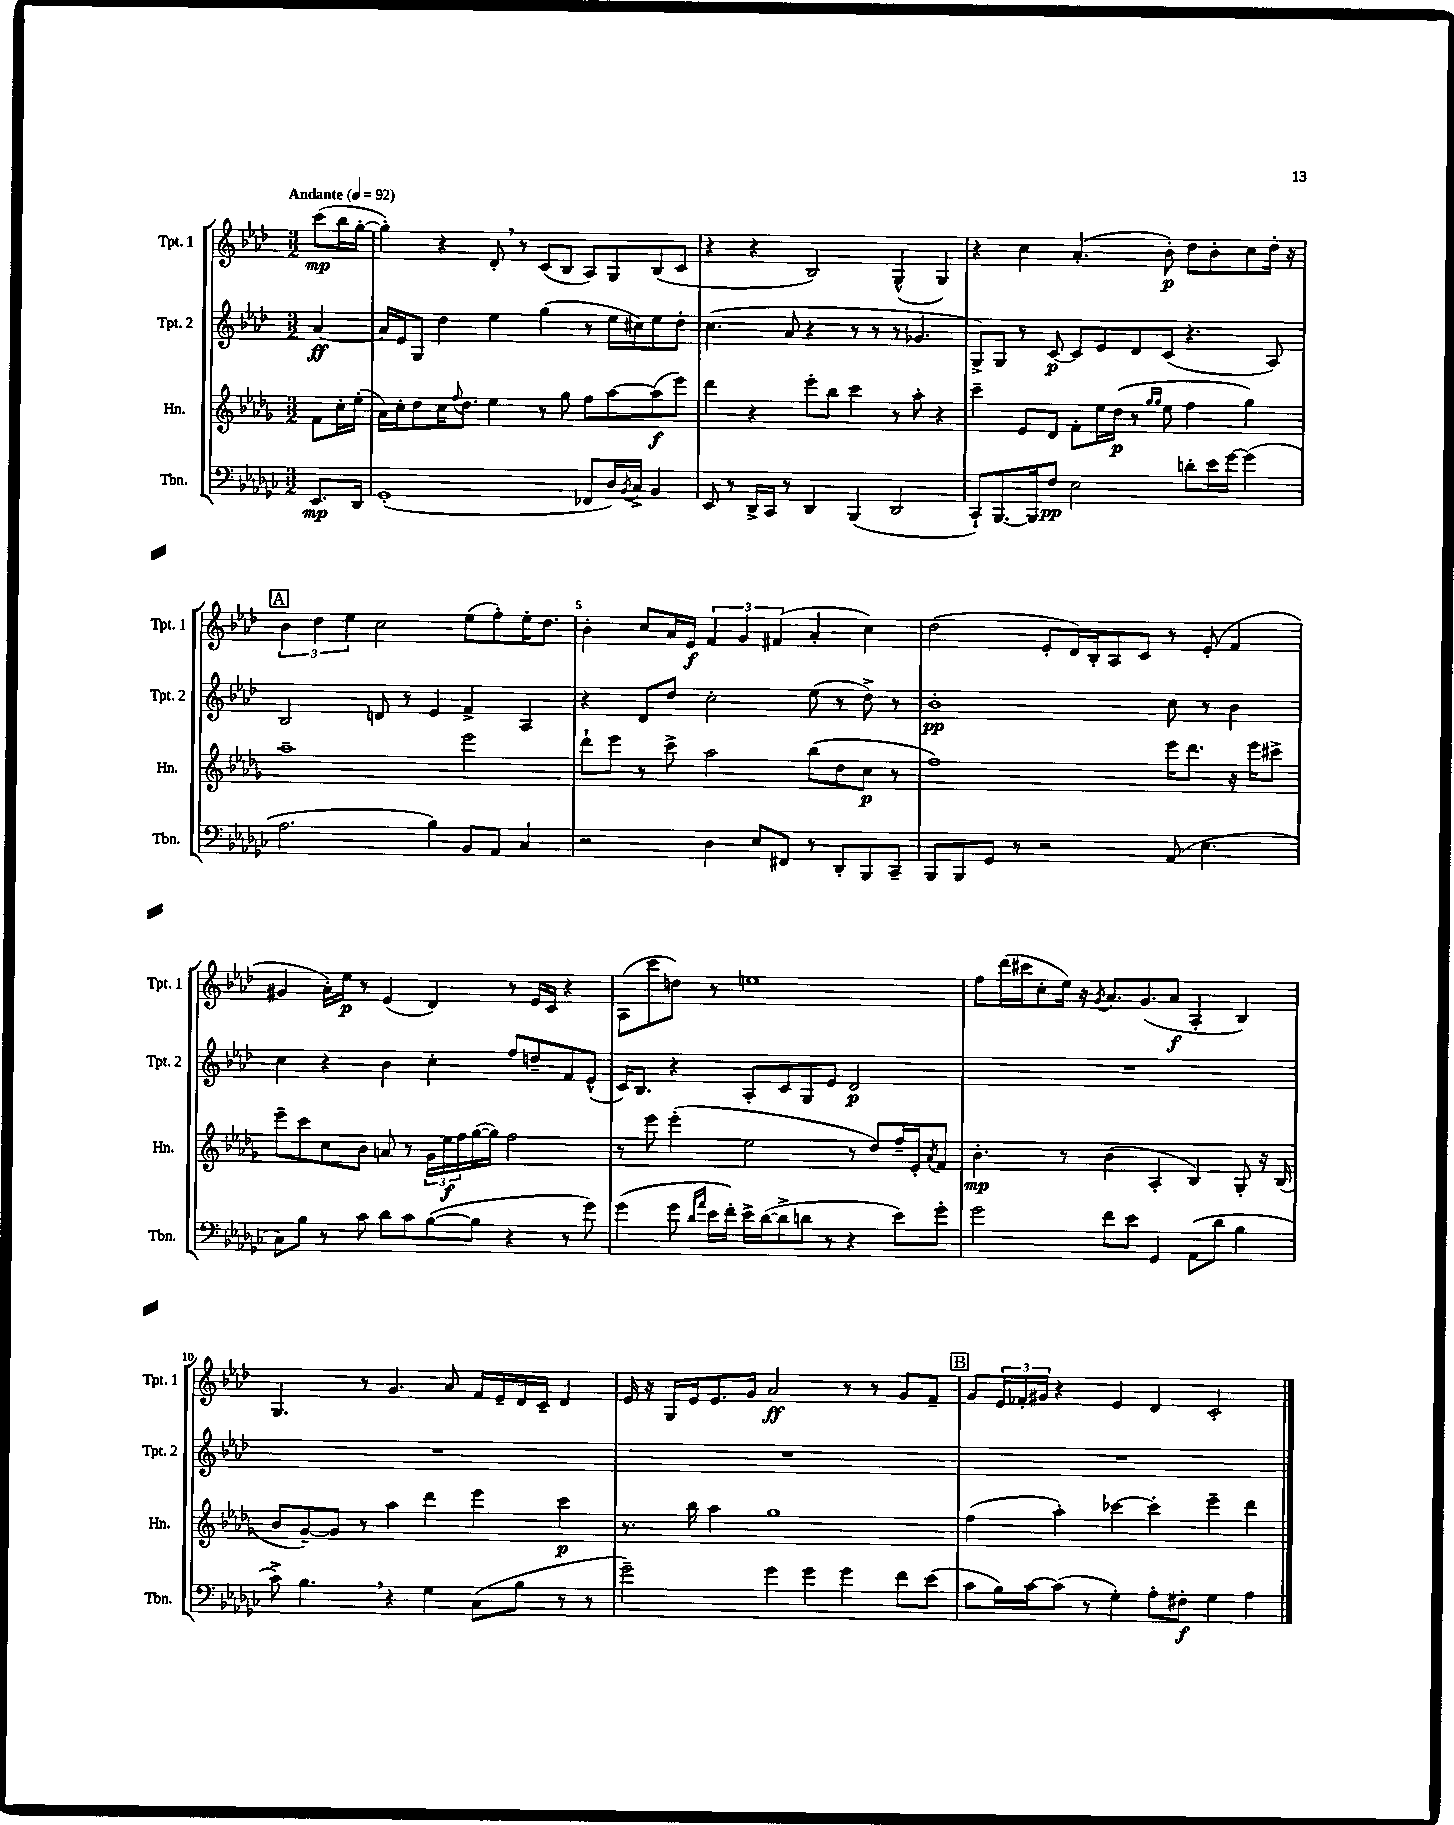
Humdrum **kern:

**kern	**kern	**kern	**kern
*staff4	*staff3	*staff2	*staff1
*clefF4	*clefG2	*clefG2	*clefG2
*k[b-e-a-d-g-c-]	*k[b-e-a-d-g-]	*k[b-e-a-d-]	*k[b-e-a-d-]
*M3/2	*M3/2	*M3/2	*M3/2
*MM92	*MM92	*MM92	*MM92
8.EE-/L	8f\L	[4a-/	(8ccc\L
.	16cc'\L	.	16bb-\L
16DD-/Jk	(16ee-'\JJ	.	[16gg'\JJ
=	=	=	=
(1GG-'	16a-\LL)	16a-/]LL	4gg'\])
.	16cc'\J	16e-/J	.
.	8dd-\	8G/J	.
.	16cc\K	4dd-\	4r
.	8qqff/	.	.
.	8.dd-\J	.	.
.	4ee-\	4ee-\	8d-'/
.	.	.	8r
.	8r	(4gg\	(8c/L
.	8gg-\	.	8B-/J
8FF-/L	8ff\L	8r	8A-/L)
16D-/L)	[8aa-\	16ee-\LL	8G/
8qBB-/	.	.	.
16C-^/JJ	.	16cc#\J)	.
4BB-/	(8aa-\]	8ee-\	(8B-/
.	8eee-\J)	8dd-'\J	8c/J
=	=	=	=
8EE-/	4ddd-\	(4.cc\	4r
8r	.	.	.
16DD-^/LL	4r	.	4r
16CC-/JJ	.	.	.
8r	.	8a-/	.
4DD-/	8eee-'\L	4r	2B-/)
.	8bb-\J	.	.
(4BBB-/	4ccc\	8r	.
.	.	8r	.
2DD-/	8r	8r	(4G^^/
.	8aa-'\	4.g-/	.
.	4r	.	4G/)
=	=	=	=
8CC-`/L)	4ccc~\	8G^/L)	4r
[8.BBB-/	.	8G/J	.
.	8e-/L	8r	4cc\
16BBB-/]k	.	.	.
8F/J	8d-/J	[8c/	.
2E-\	8f'\L	8c/]L	(4.a-'/
.	16ee-\L	8e-/	.
.	(16dd-\JJ	.	.
.	8r	8d-/	.
.	16qqgg-/LL	.	.
.	16qqgg-/JJ	.	.
.	8ee-\	(8c/J	8b-'\)
8d'\L	4ff\	4.r	8dd-\L
16e-\L	.	.	8b-'\
[16g-\JJ	.	.	.
(4g-\]	4gg-\)	.	8cc\
.	.	8A-/)	16dd-'\Jk
.	.	.	16r
=	=	=	=
2.A-\	1aa-~	2B-/	6b-\
.	.	.	6dd-\
.	.	.	6ee-\
.	.	8d/	2cc\
.	.	8r	.
4B-\)	.	4e-/	.
8BB-/L	2eee-\	4f^/	(8ee-\L
8AA-/J	.	.	8ff'\)
4C-/	.	4A-/	16ee-'\K
.	.	.	8.dd-\J
=	=	=	=
2r	8ddd-`\L	4r	4b-'\
.	8eee-\J	.	.
.	8r	8d-/L	8cc/L
.	8ccc^\	8dd-/J	16a-/L
.	.	.	16e-/JJ
4D-\	2aa-\	2cc'\	6f/
.	.	.	6g/
8E-/L	.	.	.
.	.	.	(6f#/
8FF#/J	.	.	.
8r	(8bb-\L	(8ee-\	4a-'/
8DD-'/L	8dd-\	8r	.
8BBB-/	8cc\J	8dd-^\)	4cc\)
8CC-~/J	8r	8r	.
=	=	=	=
8BBB-/L	1ff)	1b-'	(2dd-\
8BBB-/	.	.	.
8GG-/J	.	.	.
8r	.	.	.
2r	.	.	8e-'/L
.	.	.	16d-/L)
.	.	.	16B-'/J
.	.	.	8A-/
.	.	.	8c/J
(8AA-/	16eee-\LK	8cc\	8r
.	8.ddd-\J	.	.
4.E-\	.	8r	(8e-'/
.	16r	4b-\	4f/
.	16eee-\LK	.	.
.	8ccc#^\J	.	.
=	=	=	=
8C-\L)	8eee-~\L	4cc\	4g#/
8B-\J	8ccc\	.	.
8r	8cc\	4r	16a-'\LL)
.	.	.	16ee-\JJ
8c-\	8b-\J	.	8r
8d-\L	8a/	4b-\	(4e-/
8c-\	8r	.	.
([8B-\	24g-\LL	4cc'\	4d-/)
.	24ee-\	.	.
.	24ff\	.	.
8B-\]J	([16gg-\	.	.
.	16gg-\]JJ)	.	.
4r	2ff\	8ff/L	8r
.	.	8dd~/	16e-/LL
.	.	.	16c/JJ
8r	.	8f/	4r
8g-\)	.	(8e-^^/J	.
=	=	=	=
(4g-\	8r	16c/LK)	(8A-\L
.	.	8.B-/J	.
.	8eee-\	.	8ccc\
8g-\	(4eee-'\	4r	8dd\J)
16qqd-/LL	.	.	.
16qqa-/JJ	.	.	.
16e-\LL	.	.	8r
16f'\JJ)	.	.	.
16e-^\LL	2ee-\	8A-'/L	1ee
([16d-\J	.	.	.
8d-^\]	.	8c/	.
8d\J	.	8G/	.
8r	.	8e-/J	.
4r	8r	2d-/	.
.	8dd-/L)	.	.
8e-\L)	16ff~/L	.	.
.	16e-'/J	.	.
.	8qa-/	.	.
8g-'\J	8f/J	.	.
=	=	=	=
2g-\	4.b-'\	1.r	8ff\L
.	.	.	(16ddd-\L
.	.	.	16ccc#\J
.	.	.	8cc'\
.	8r	.	16ee-\Jk)
.	.	.	16r
.	.	.	8qg/
8f\L	(4b-\	.	8.a-/L
8e-\J	.	.	.
.	.	.	(8.g/
4GG-/	4A-'/	.	.
.	.	.	8a-/J
(8AA-\L	4B-/)	.	4A-'/
8d-\J	.	.	.
4B-\	8G-'/	.	4B-/)
.	16r	.	.
.	(16B-/	.	.
=	=	=	=
8c-^\)	8b-/L	1.r	4.G/
4.B-\	[8g-~/)	.	.
.	8g-/]J	.	.
.	8r	.	8r
4r	4aa-\	.	4.g/
4G-\	4ddd-\	.	.
.	.	.	8a-/
(8C-\L	4eee-\	.	16f/LL
.	.	.	16e-~/
8B-\J	.	.	16d-/
.	.	.	16c~/JJ
8r	4ccc\	.	4d-/
8r	.	.	.
=	=	=	=
2g-~\)	8.r	1.r	16e-/
.	.	.	16r
.	.	.	16G/LL
.	16bb-\	.	16e-/J
.	4aa-\	.	8.e-/
.	.	.	16g/Jk
4g-\	1gg-	.	2a-/
4g-\	.	.	.
4g-\	.	.	8r
.	.	.	8r
8f\L	.	.	8g/L
(8e-\J	.	.	8f~/J
=	=	=	=
8c-\L	(4ff\	1.r	8g/L
16B-\L)	.	.	24e-/L
.	.	.	24f-'/
[16c-\J	.	.	.
.	.	.	24g#/JJ
(8c-\]J	4aa-'\)	.	4r
8r	.	.	.
4G-'\)	[4ccc-\	.	4e-/
8A-'\L	4ccc-'\]	.	4d-/
8F#'\J	.	.	.
4G-\	4eee-~\	.	2c'/
4A-\	4ddd-\	.	.
==	==	==	==
*-	*-	*-	*-
